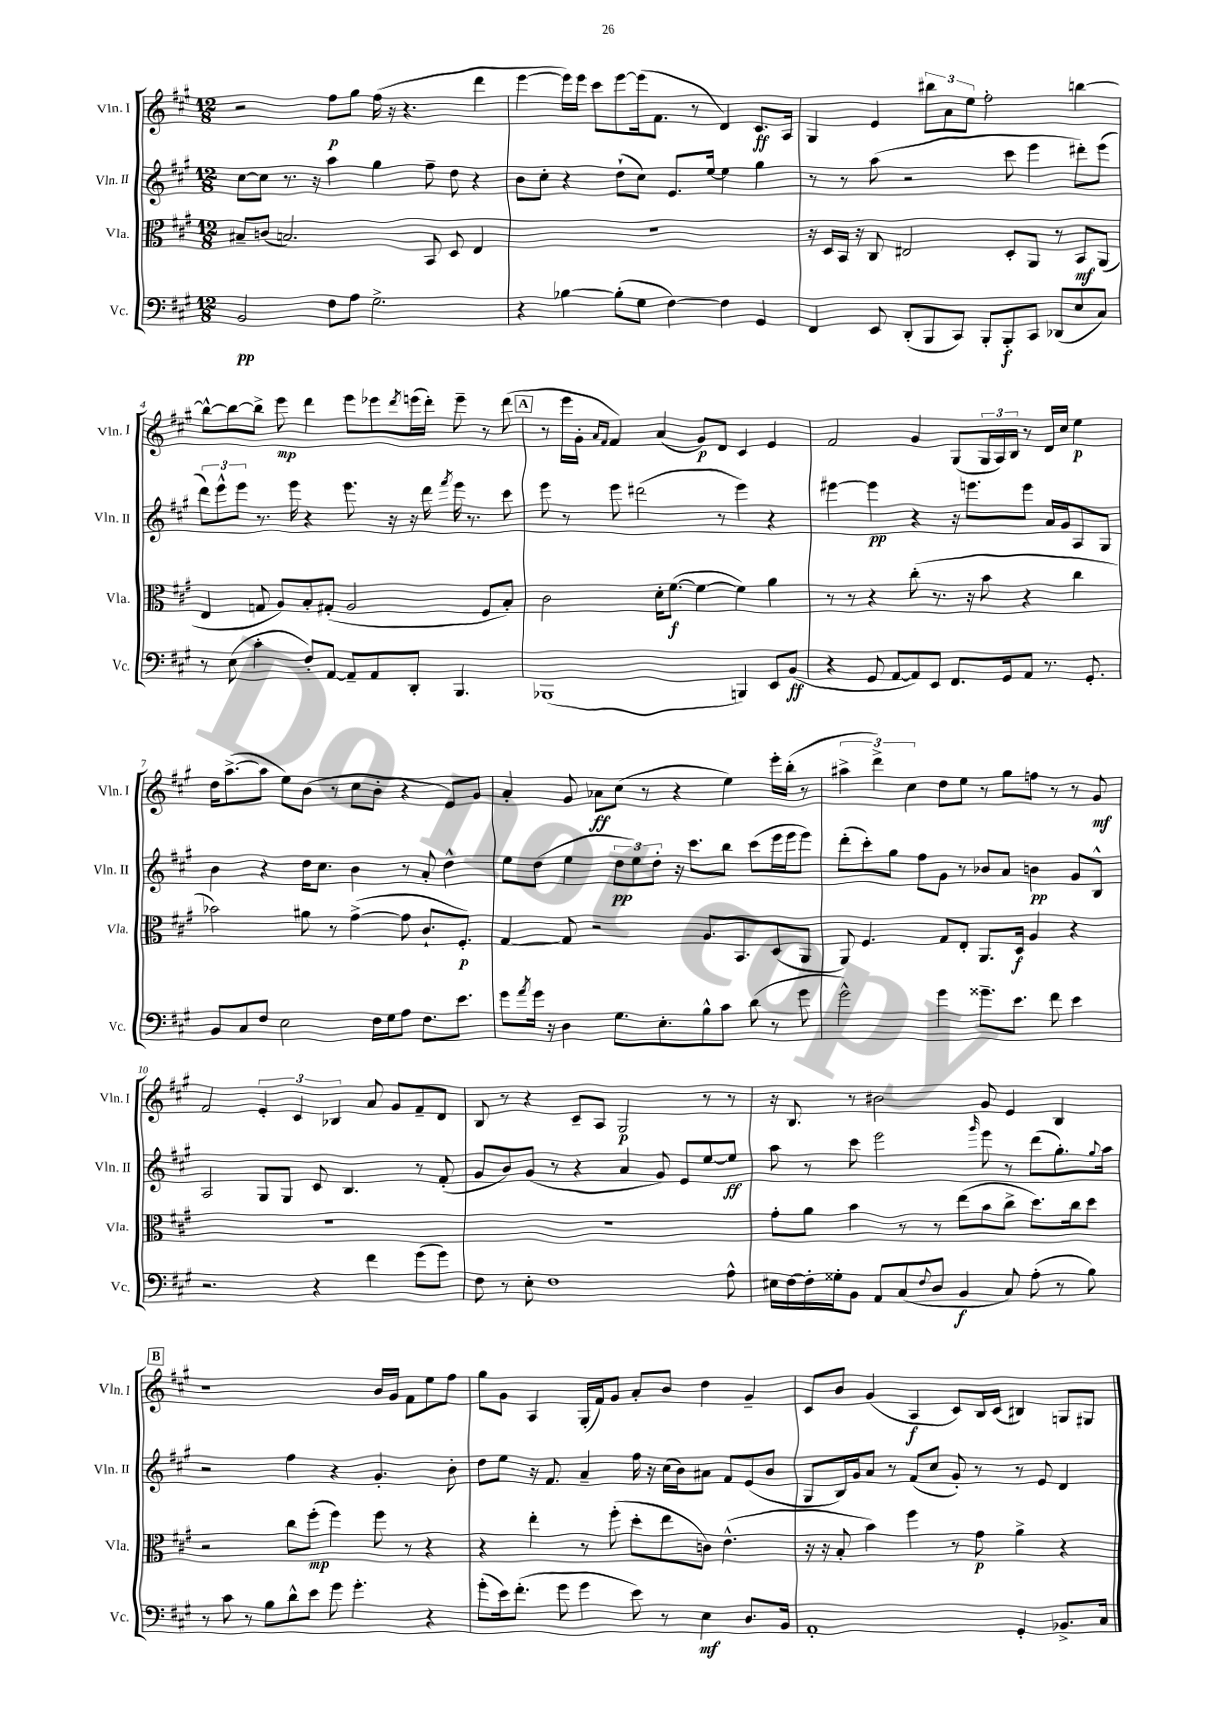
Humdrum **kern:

**kern	**dynam	**kern	**dynam	**kern	**dynam	**kern	**dynam
*part4	*part4	*part3	*part3	*part2	*part2	*part1	*part1
*staff4	*staff4	*staff3	*staff3	*staff2	*staff2	*staff1	*staff1
*I"Vc.	*	*I"Vla.	*	*I"Vln. II	*	*I"Vln. I	*
*I'Vc.	*	*I'Vla.	*	*I'Vln. II	*	*I'Vln. I	*
*clefF4	*	*clefC3	*	*clefG2	*	*clefG2	*
*k[f#c#g#]	*	*k[f#c#g#]	*	*k[f#c#g#]	*	*k[f#c#g#]	*
*M12/8	*	*M12/8	*	*M12/8	*	*M12/8	*
=1	=1	=1	=1	=1	=1	=1	=1
2BB/	pp	8B#X~/L	.	[8cc#\L	.	2r	.
.	.	(8cn/J	.	8cc#\J]	.	.	.
.	.	2.Bn/)	.	8.r	.	.	.
.	.	.	.	16r	.	.	.
8F#\L	.	.	.	4aa\	.	8ff#\L	p
8A\J	.	.	.	.	.	8gg#\J	.
2.G#^\	.	.	.	4gg#\	.	(16ff#\	.
.	.	.	.	.	.	16r	.
.	.	.	.	.	.	4.r	.
.	.	8BB/	.	8ff#~\	.	.	.
.	.	8D/	.	8dd\	.	.	.
.	.	4E/	.	4r	.	4ddd\	.
=2	=2	=2	=2	=2	=2	=2	=2
4r	.	1.r	.	8b\L	.	[4eee\	.
.	.	.	.	8cc#'\J	.	.	.
[4B-X\	.	.	.	4r	.	16eee\LL])	.
.	.	.	.	.	.	16eee\JJ	.
.	.	.	.	.	.	8ccc#\L	.
(8B-'\L]	.	.	.	(8dd`\L	.	[8eee\	.
8G#\J	.	.	.	8cc#\J)	.	(16eee\k]	.
.	.	.	.	.	.	8.f#\J	.
[4F#\)	.	.	.	8.e/L	.	.	.
.	.	.	.	.	.	8r	.
.	.	.	.	[16ee/Jk	.	.	.
4F#\]	.	.	.	4ee\]	.	4d/)	.
4GG#/	.	.	.	4gg#\	.	8.c#/L	ff
.	.	.	.	.	.	16A/Jk	.
=3	=3	=3	=3	=3	=3	=3	=3
4FF#/	.	16r	.	8r	.	4G#/	.
.	.	16D/LL	.	.	.	.	.
.	.	16BB/JJ	.	8r	.	.	.
.	.	16r	.	.	.	.	.
8EE/	.	8C#/	.	(8aa\	.	4e/	.
(8DD'/L	.	2E#X/	.	2r	.	.	.
8BBB/	.	.	.	.	.	12bb#X\L	.
.	.	.	.	.	.	12a\	.
8CC#/J)	.	.	.	.	.	.	.
.	.	.	.	.	.	12ee\J	.
8BBB'/L	.	.	.	.	.	2ff#'\	.
8BBB'/	f	8D'/L	.	8ccc#\	.	.	.
8CC#/J	.	8AA/J	.	4eee\	.	.	.
(8DD-X/L	.	8r	.	.	.	.	.
8E/	.	8BB/L	mf	8ddd#X'\L)	.	[4bbn\	.
8C#/J)	.	(8AA/J	.	(8eee\J	.	.	.
!!LO:LB:g=z
=4	=4	=4	=4	=4	=4	=4	=4
8r	.	4E/	.	12ddd\L)	.	8bb^^\L_	.
.	.	.	.	12eee^^\	.	.	.
(8E\	.	.	.	.	.	8bb\_	.
.	.	.	.	12eee\J	.	.	.
4c#'\	.	8Gn/	.	8.r	.	8bb^\J]	.
.	.	8A/L)	.	.	.	8eee\	mp
.	.	.	.	16eee\	.	.	.
8F#'/L)	.	8B'/	.	4r	.	4ddd\	.
[8AA/J	.	(8G#X'/J	.	.	.	.	.
8AA~/L]	.	2A/	.	8.eee\	.	8eee\L	.
8AA/	.	.	.	.	.	8eee-X\	.
.	.	.	.	16r	.	.	.
.	.	.	.	.	.	8qddd/	.
8DD'/J	.	.	.	16r	.	(16eeen\L	.
.	.	.	.	16ddd\	.	16ddd'\JJ)	.
.	.	.	.	8qfff#/	.	.	.
4.BBB/	.	.	.	16eee\	.	8eee~\	.
.	.	.	.	8.r	.	.	.
.	.	8F#/L	.	.	.	8r	.
.	.	8B'/J)	.	8ccc#\	.	(8ddd\	.
!!LO:REH:place=s1:t=A
=5	=5	=5	=5	=5	=5	=5	=5
(1BBB-X	.	2c#\	.	8eee\	.	8r	.
.	.	.	.	8r	.	16eee\LL	.
.	.	.	.	.	.	16g#'\JJ	.
.	.	.	.	.	.	16qqa/LL	.
.	.	.	.	.	.	16qqf#/JJ	.
.	.	.	.	8eee\	.	4f#/)	.
.	.	.	.	(2ddd#X\	.	.	.
.	.	16d'\KL	.	.	.	(4a/	.
.	.	([8.f#\J	f	.	.	.	.
.	.	4f#\_	.	.	.	8g#/L)	p
.	.	.	.	8r	.	8d/J	.
4BBBn/)	.	4f#\])	.	4eee\)	.	4c#/	.
8EE/L	.	4a\	.	4r	.	4e/	.
(8BB/J	ff	.	.	.	.	.	.
=6	=6	=6	=6	=6	=6	=6	=6
4r	.	8r	.	[4eee#X\	.	2f#/	.
.	.	8r	.	.	.	.	.
8GG#/	.	4r	.	4eee#\]	pp	.	.
[8AA/L	.	.	.	.	.	.	.
8AA/])	.	(8cc#'\	.	4r	.	4g#/	.
8EE/J	.	8.r	.	.	.	.	.
8.FF#/L	.	.	.	16r	.	(8G#/L	.
.	.	16r	.	8.eeen\L	.	.	.
.	.	8b\	.	.	.	24G#/L	.
.	.	.	.	.	.	24A/)	.
16GG#/k	.	.	.	.	.	.	.
.	.	.	.	.	.	24B/JJ	.
8AA/J	.	4r	.	8eee\J	.	8r	.
8.r	.	.	.	16a/LL	.	16d/LL	.
.	.	.	.	16g#/J	.	16cc#/JJ	.
.	.	4cc#\	.	8A/	.	4ee\	p
8.GG#'/	.	.	.	.	.	.	.
.	.	.	.	8G#/J	.	.	.
!!LO:LB:g=z
=7	=7	=7	=7	=7	=7	=7	=7
8BB/L	.	2b-X\)	.	4b\	.	16dd\KL	.
.	.	.	.	.	.	([8.aa^\	.
8C#/	.	.	.	.	.	.	.
8F#/J	.	.	.	4r	.	8aa\J]	.
2E\	.	.	.	.	.	8ee\L)	.
.	.	8a#X\	.	16dd\KL	.	(8b\J	.
.	.	.	.	8.cc#\J	.	.	.
.	.	8r	.	.	.	8r	.
.	.	([4g#^\	.	4b\	.	8cc#\L	.
16F#\LL	.	.	.	.	.	8b'\J	.
16G#\J	.	.	.	.	.	.	.
8A\J	.	8g#\]	.	8r	.	4r	.
8.F#\L	.	8.c#`/L	.	8a'/	.	.	.
.	.	.	.	4dd^^\	.	8e/L)	.
8.e\J	.	8.F#'/J)	p	.	.	.	.
.	.	.	.	.	.	8g#/J	.
=8	=8	=8	=8	=8	=8	=8	=8
8g#\L	.	[4G#/	.	8ee\L	.	4a'/	.
8qa/	.	.	.	.	.	.	.
16g#\Jk	.	.	.	(8dd\J	.	.	.
16r	.	.	.	.	.	.	.
4D\	.	8G#/]	.	4ee\	.	8g#/	.
.	.	2r	.	.	.	8a-X\L	ff
8.G#\L	.	.	.	12dd\L	pp	(8cc#\J	.
.	.	.	.	12ee\)	.	.	.
.	.	.	.	.	.	8r	.
.	.	.	.	12dd'\J	.	.	.
8.E'\	.	.	.	.	.	.	.
.	.	.	.	16r	.	4r	.
.	.	.	.	8.ccc#\L	.	.	.
8B^^\	.	8.A/L	.	.	.	.	.
8c#\J	.	.	.	8bb\J	.	4ee\)	.
.	.	8.BB/	.	.	.	.	.
(8d\	.	.	.	(8ccc#\L	.	.	.
8r	.	(8D/	.	16eee\L	.	16eee'\LL	.
.	.	.	.	16eee\J	.	(16bb'\JJ	.
8g#\	.	8AA/J	.	8eee\J)	.	8r	.
=9	=9	=9	=9	=9	=9	=9	=9
2g#^^\)	.	8AA/)	.	(8ddd'\L	.	6aa#X^\	.
.	.	4.F#/	.	8ccc#'\)	.	.	.
.	.	.	.	.	.	6ddd^\)	.
.	.	.	.	8gg#\J	.	.	.
.	.	.	.	.	.	6cc#\	.
.	.	.	.	8ff#\L	.	.	.
4g#\	.	8G#/L	.	8g#\J	.	8dd\L	.
.	.	8E'/J	.	8r	.	8ee\J	.
8.g##X~\L	.	8.AA/L	.	8b-X/L	.	8r	.
.	.	.	.	8a/J	.	8gg#\L	.
8.e\J	.	16D/Jk	f	.	.	.	.
.	.	4A/	.	4bn\	pp	8ffn\J	.
8f#\	.	.	.	.	.	8r	.
4e\	.	4r	.	8g#/L	.	8r	.
.	.	.	.	8B^^/J	.	8g#/	mf
!!LO:LB:g=z
=10	=10	=10	=10	=10	=10	=10	=10
2.r	.	1.r	.	2A/	.	2f#/	.
.	.	.	.	8G#/L	.	6e'/	.
.	.	.	.	8G#/J	.	.	.
.	.	.	.	.	.	6c#/	.
4r	.	.	.	8c#/	.	.	.
.	.	.	.	.	.	6B-X/	.
.	.	.	.	4.B/	.	.	.
4f#\	.	.	.	.	.	8a/	.
.	.	.	.	.	.	8g#/L	.
(8g#\L	.	.	.	8r	.	8f#~/	.
8g#\J)	.	.	.	(8f#'/	.	8d/J	.
=11	=11	=11	=11	=11	=11	=11	=11
8F#\	.	1.r	.	8g#/L	.	8B/	.
8r	.	.	.	8b/)	.	8r	.
8E'\	.	.	.	(8g#/J	.	4r	.
1F#	.	.	.	8r	.	.	.
.	.	.	.	4r	.	8c#~/L	.
.	.	.	.	.	.	8A/J	.
.	.	.	.	4a/	.	2G#/	p
.	.	.	.	8g#/)	.	.	.
.	.	.	.	8e/L	.	.	.
.	.	.	.	[8ee/	.	8r	.
8A^^\	.	.	.	8ee/J]	ff	8r	.
=12	=12	=12	=12	=12	=12	=12	=12
16E#X\LL	.	8g#'\L	.	8aa\	.	16r	.
[16F#\	.	.	.	.	.	8.B/	.
16F#'\]	.	8a\J	.	8r	.	.	.
16G##X'\J	.	.	.	.	.	.	.
8BB\J	.	4b\	.	8ccc#\	.	8r	.
8AA/L	.	.	.	2eee\	.	2b#X\	.
(8C#/	.	8r	.	.	.	.	.
8qqF#/	.	.	.	.	.	.	.
8D/J	.	8r	.	.	.	.	.
4BB/	f	(8ee\L	.	.	.	.	.
.	.	.	.	16qqggg#/	.	.	.
.	.	8b\	.	8eee\	.	8g#/	.
8C#/)	.	8cc#^\J	.	8r	.	4e/	.
(8A'\	.	8.dd\L)	.	(8ddd\L	.	.	.
8r	.	.	.	8.gg#'\)	.	4B/	.
.	.	16cc#\k	.	.	.	.	.
8B\)	.	8dd\J	.	.	.	.	.
.	.	.	.	8qqgg#/	.	.	.
.	.	.	.	16aa\Jk	.	.	.
!!LO:LB:g=z
!!LO:REH:place=s1:t=B
=13	=13	=13	=13	=13	=13	=13	=13
8r	.	2r	.	2r	.	1r	.
8c#\	.	.	.	.	.	.	.
8r	.	.	.	.	.	.	.
8B\L	.	.	.	.	.	.	.
8d^^\	.	8cc#\L	.	4ff#\	.	.	.
8e\J	.	(8ff#'\J	mp	.	.	.	.
8g#\	.	4ff#\)	.	4r	.	.	.
4.g#'\	.	.	.	.	.	.	.
.	.	8ff#\	.	4.g#'/	.	16b/LL	.
.	.	.	.	.	.	16g#/JJ	.
.	.	8r	.	.	.	8f#\L	.
4r	.	4r	.	.	.	8ee\	.
.	.	.	.	8b'\	.	8ff#\J	.
=14	=14	=14	=14	=14	=14	=14	=14
(8g#'\L	.	4r	.	8dd\L	.	8gg#\L	.
16e\k)	.	.	.	8ee\J	.	8g#\J	.
(8.f#'\J	.	.	.	.	.	.	.
.	.	4ee'\	.	16r	.	4A/	.
.	.	.	.	8.f#/	.	.	.
8g#\	.	.	.	.	.	.	.
4g#\	.	8r	.	4a~/	.	(16G#'/LL	.
.	.	.	.	.	.	16f#/J)	.
.	.	(8ff#'\	.	.	.	8g#/J	.
8e\)	.	8dd'\L	.	16ff#\	.	8a'/L	.
.	.	.	.	16r	.	.	.
8r	.	8ee\	.	(16cc#\LL	.	8b/J	.
.	.	.	.	16b\J)	.	.	.
4E\	mf	8cn\J)	.	8a#X\J	.	4dd\	.
.	.	(4.e^^\	.	8f#/L	.	.	.
8.D/L	.	.	.	(8e/	.	4g#~/	.
.	.	.	.	8b/J	.	.	.
16BB/Jk	.	.	.	.	.	.	.
=15	=15	=15	=15	=15	=15	=15	=15
1AA'	.	16r	.	8G#/L	.	8c#/L	.
.	.	16r	.	.	.	.	.
.	.	8B'/	.	16B/L)	.	8b/J	.
.	.	.	.	16g#/J	.	.	.
.	.	4b\)	.	8a/J	.	(4g#/	.
.	.	.	.	8r	.	.	.
.	.	4ff#\	.	(8f#/L	.	4A/	f
.	.	.	.	8cc#/J	.	.	.
.	.	8r	.	8g#'/)	.	8c#/L)	.
.	.	8g#\	p	8r	.	16B/L	.
.	.	.	.	.	.	(16c#/JJ	.
4GG#'/	.	4a^\	.	8r	.	4B#X/)	.
.	.	.	.	8e/	.	.	.
8.BB-X^/L	.	4r	.	4d/	.	8Gn/L	.
.	.	.	.	.	.	8G#X/J	.
16C#/Jk	.	.	.	.	.	.	.
==	==	==	==	==	==	==	==
*-	*-	*-	*-	*-	*-	*-	*-
